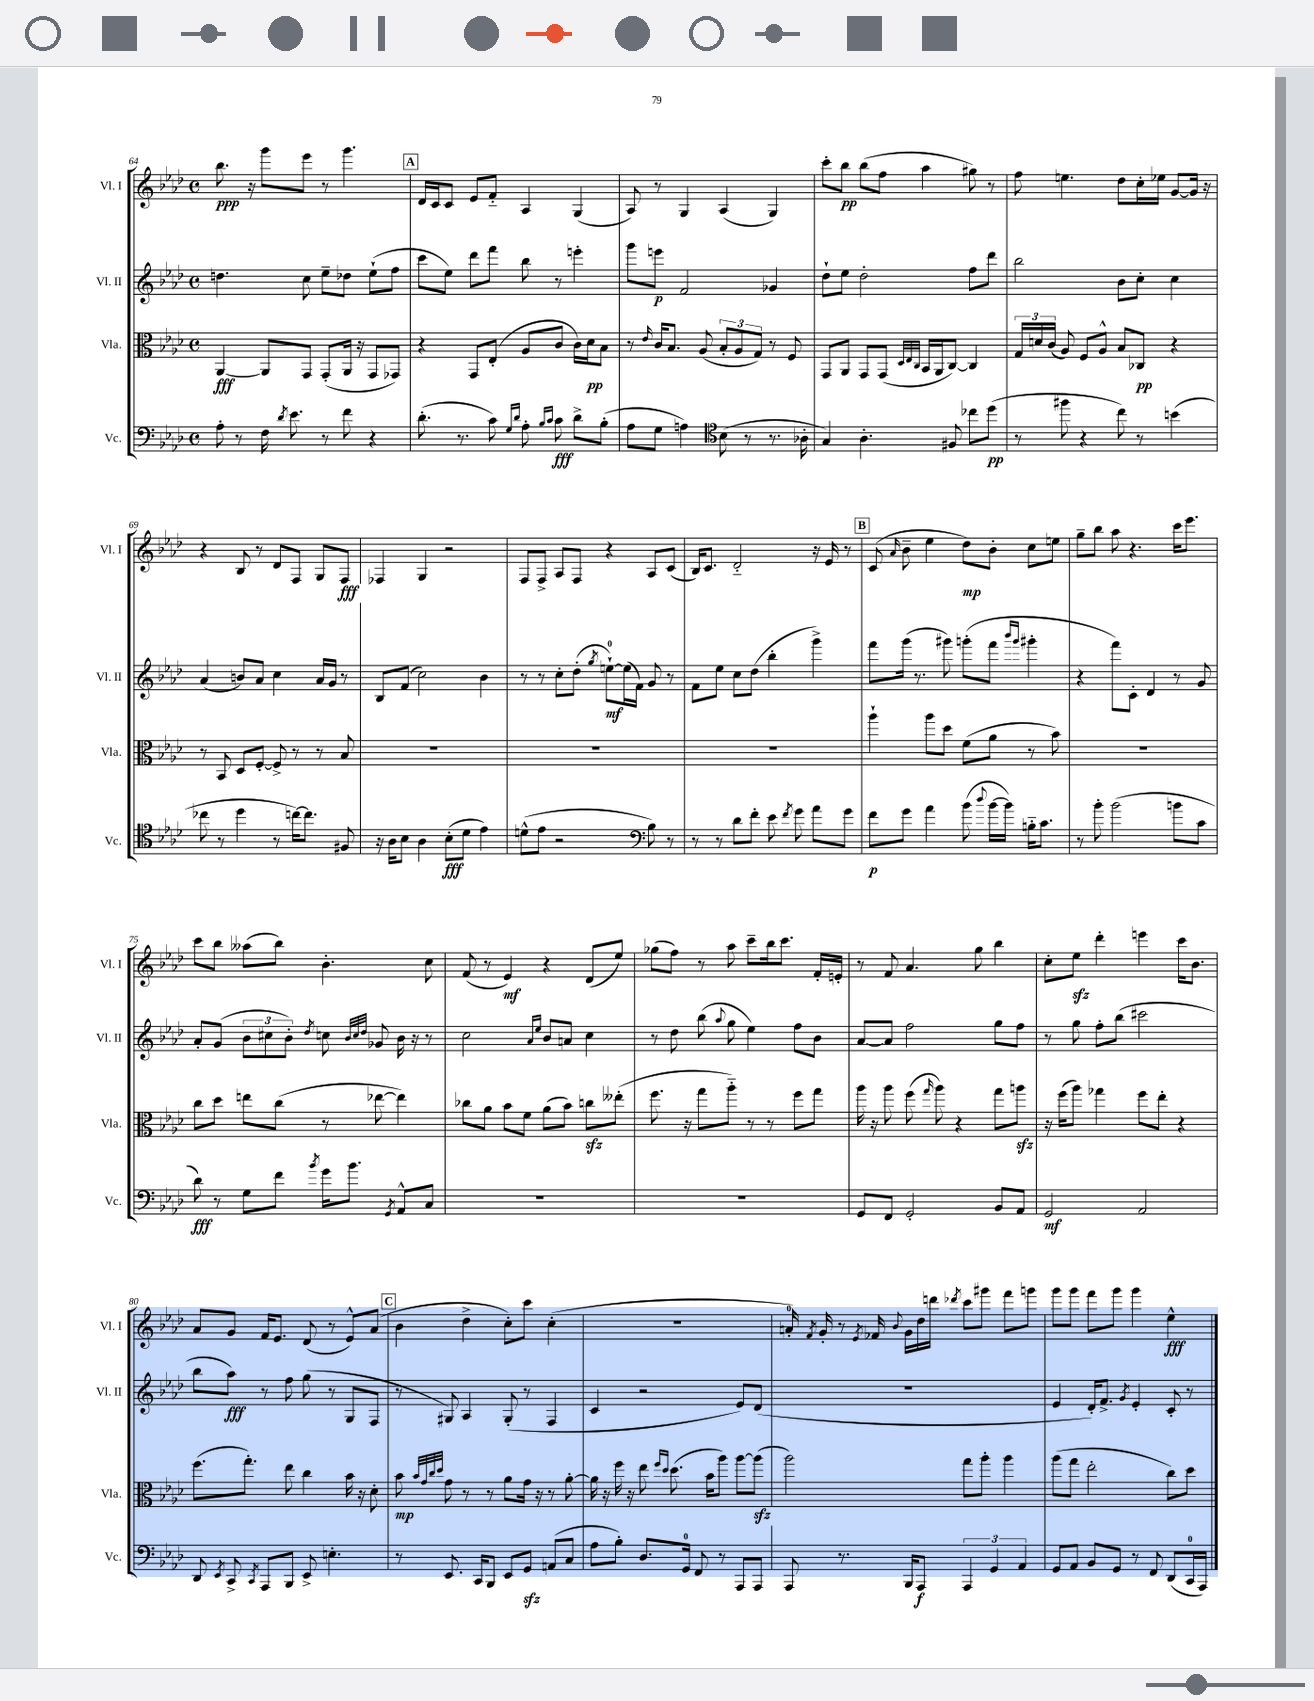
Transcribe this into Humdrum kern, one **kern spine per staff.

**kern	**dynam	**kern	**dynam	**kern	**dynam	**kern	**dynam
*part4	*part4	*part3	*part3	*part2	*part2	*part1	*part1
*staff4	*staff4	*staff3	*staff3	*staff2	*staff2	*staff1	*staff1
*I"Vc.	*	*I"Vla.	*	*I"Vl. II	*	*I"Vl. I	*
*I'Vc.	*	*I'Vla.	*	*I'Vl. II	*	*I'Vl. I	*
*clefF4	*	*clefC3	*	*clefG2	*	*clefG2	*
*k[b-e-a-d-]	*	*k[b-e-a-d-]	*	*k[b-e-a-d-]	*	*k[b-e-a-d-]	*
*M4/4	*	*M4/4	*	*M4/4	*	*M4/4	*
*met(c)	*	*met(c)	*	*met(c)	*	*met(c)	*
=64	=64	=64	=64	=64	=64	=64	=64
8A-'\	.	[4AA-/	fff	4.ddn\	.	8.bb-\	ppp
8r	.	.	.	.	.	.	.
.	.	.	.	.	.	16r	.
16F\	.	8AA-/L]	.	.	.	8ggg\L	.
8qd-/	.	.	.	.	.	.	.
8.e-\	.	.	.	.	.	.	.
.	.	8GG/J	.	8cc\	.	8eee-\J	.
8r	.	(8GG'/L	.	8ee-~\L	.	8r	.
8f\	.	16AA-/Jk	.	8dd-X\J	.	4.ggg\	.
.	.	16r	.	.	.	.	.
4r	.	8GG/L	.	(8ee-`\L	.	.	.
.	.	8GG-X/J)	.	8ff\J	.	.	.
!!LO:REH:place=s1:t=A
=65	=65	=65	=65	=65	=65	=65	=65
(8.d-'\	.	4r	.	8ccc\L	.	16d-/LL	.
.	.	.	.	.	.	16c/J	.
.	.	.	.	8ee-\J)	.	8c/J	.
8.r	.	.	.	.	.	.	.
.	.	8GG/L	.	8ddd-\L	.	8e-/L	.
8c\)	.	(8E-'/J	.	8fff\J	.	8f/J	.
16qqG/LL	.	.	.	.	.	.	.
16qqd-/JJ	.	.	.	.	.	.	.
8A-'\	.	8A-/L	.	8bb-\	.	4A-/	.
16qqB-/LL	.	.	.	.	.	.	.
16qqc/JJ	.	.	.	.	.	.	.
8c\	fff	8c/J	.	8r	.	.	.
8d-^\L	.	16c\LL)	.	4eeen'\	.	(4G/	.
.	.	16d-\J	pp	.	.	.	.
(8B-'\J	.	8B-\J	.	.	.	.	.
=66	=66	=66	=66	=66	=66	=66	=66
8A-\L	.	8r	.	8ggg\L	.	8A-/)	.
.	.	16qqe-/	.	.	.	.	.
8G\J	.	16c/KL	.	8eeen\J	p	8r	.
.	.	8.B-/J	.	.	.	.	.
4An\)	.	.	.	2f/	.	4G/	.
.	.	(8A-/	.	.	.	.	.
*clefC4	*	*	*	*	*	*	*
(8B-\	.	12B-'/L	.	.	.	(4A-/	.
.	.	12A-/	.	.	.	.	.
8r	.	.	.	.	.	.	.
.	.	12G/J)	.	.	.	.	.
8.r	.	8r	.	4g-X/	.	4G/)	.
.	.	8F/	.	.	.	.	.
16A-X'\	.	.	.	.	.	.	.
=67	=67	=67	=67	=67	=67	=67	=67
4G/)	.	8GG/L	.	8dd-`\L	.	8ccc'\L	.
.	.	8AA-/J	.	8ee-\J	.	8bb-\J	pp
4.A-'\	.	8GG/L	.	2dd-'\	.	(8bb-\L	.
.	.	(8GG/J	.	.	.	8ff\J	.
.	.	32qqD-/LLL	.	.	.	.	.
.	.	32qqE-/	.	.	.	.	.
.	.	32qqC/JJJ	.	.	.	.	.
.	.	16BB-/LL	.	.	.	4aa-\	.
.	.	16AA-/J	.	.	.	.	.
8F#X/	.	[8C/J)	.	.	.	.	.
8cc-X\L	.	4C/]	.	8ff\L	.	8gg#X\)	.
(8dd-\J	pp	.	.	8ddd-\J	.	8r	.
=68	=68	=68	=68	=68	=68	=68	=68
8r	.	24G/LL	.	2bb-\	.	8ff\	.
.	.	24dn/	.	.	.	.	.
.	.	(24c/JJ	.	.	.	.	.
8ff#X\	.	8A-/)	.	.	.	4.een\	.
4r	.	8F/L	.	.	.	.	.
.	.	8A-^^/J	.	.	.	.	.
8cc\)	.	8B-/L	.	8b-\L	.	8dd-\L	.
8r	.	8C-X/J	pp	8cc'\J	.	16cc'\L	.
.	.	.	.	.	.	16ee-X\JJ	.
(4bn\	.	4r	.	4cc\	.	[8g/L	.
.	.	.	.	.	.	16g/Jk]	.
.	.	.	.	.	.	16r	.
!!LO:LB:g=z
=69	=69	=69	=69	=69	=69	=69	=69
8cc-X\	.	8r	.	(4a-/	.	4r	.
8r	.	8BB-/	.	.	.	.	.
4dd-\	.	8D-/L	.	8bn/L)	.	8B-/	.
.	.	[8F'/J	.	8a-/J	.	8r	.
8r	.	8F^/]	.	4cc\	.	8d-/L	.
[16ccn\KL)	.	8r	.	.	.	8F/J	.
8.cc\J]	.	.	.	.	.	.	.
.	.	8r	.	16a-/LL	.	8G/L	.
.	.	.	.	16g/JJ	.	.	.
8F#X/	.	8B-/	.	8r	.	8F/J	fff
=70	=70	=70	=70	=70	=70	=70	=70
16r	.	1r	.	8B-/L	.	4F-X/	.
16A-\KL	.	.	.	.	.	.	.
8B-\J	.	.	.	(8f/J	.	.	.
4A-\	.	.	.	2cc\)	.	4G/	.
(8B-'\L	fff	.	.	.	.	2r	.
8d-\J	.	.	.	.	.	.	.
4e-\)	.	.	.	4b-\	.	.	.
=71	=71	=71	=71	=71	=71	=71	=71
(8dn^^\L	.	1r	.	8r	.	8F/L	.
8e-\J	.	.	.	8r	.	8F^/J	.
2r	.	.	.	8cc'\L	.	8A-/L	.
.	.	.	.	(8dd-'\J	.	8F/J	.
.	.	.	.	8qgg/	.	.	.
.	.	.	.	[8een`\L)	mf	4r	.
.	.	.	.	(16ee\L]	.	.	.
.	.	.	.	16f\JJ)	.	.	.
*clefF4	*	*	*	*	*	*	*
8B-\)	.	.	.	8g/	.	8A-/L	.
8r	.	.	.	8r	.	(8c/J	.
=72	=72	=72	=72	=72	=72	=72	=72
8r	.	1r	.	8f\L	.	16B-/KL)	.
.	.	.	.	.	.	8.c/J	.
8r	.	.	.	8ee-\J	.	.	.
8d-\L	.	.	.	8cc\L	.	2d-/	.
8f'\J	.	.	.	(8dd-\J	.	.	.
8e-\	.	.	.	4bb-'\	.	.	.
8qf/	.	.	.	.	.	.	.
8g\	.	.	.	.	.	.	.
8a-\L	.	.	.	4ggg^\)	.	16r	.
.	.	.	.	.	.	16e-/	.
8g\J	.	.	.	.	.	8r	.
!!LO:REH:place=s1:t=B
=73	=73	=73	=73	=73	=73	=73	=73
8f\L	p	4aa-`\	.	8fff\L	.	(8c/	.
.	.	.	.	.	.	16qqa-/	.
8g\J	.	.	.	(16ggg\Jk	.	8b-~\	.
.	.	.	.	8.r	.	.	.
4a-\	.	8aa-\L	.	.	.	4ee-\	.
.	.	8dd-\J	.	8ggg#X\)	.	.	.
(8b-\	.	(8f\L	.	(8gggn'\L	.	8dd-\L)	mp
8qqdd-/	.	.	.	.	.	.	.
[16b-\LL	.	8a-\J	.	8fff\J	.	8b-'\J	.
16b-\JJ])	.	.	.	.	.	.	.
.	.	.	.	16qqbbb-/LL	.	.	.
.	.	.	.	16qqggg/JJ	.	.	.
16Bn\KL	.	8r	.	4ggg#X'\	.	8cc\L	.
8.c\J	.	.	.	.	.	.	.
.	.	8b-\)	.	.	.	8een\J	.
=74	=74	=74	=74	=74	=74	=74	=74
8r	.	1r	.	4r	.	8gg~\L	.
8b-'\	.	.	.	.	.	8bb-\J	.
(2b-\	.	.	.	8fff\L)	.	8aa-\	.
.	.	.	.	8c'\J	.	4.r	.
.	.	.	.	4d-/	.	.	.
8bn\L	.	.	.	8r	.	16ccc\KL	.
.	.	.	.	.	.	8.eee-\J	.
8c\J	.	.	.	8g/	.	.	.
!!LO:LB:g=z
=75	=75	=75	=75	=75	=75	=75	=75
8d-\)	fff	8cc\L	.	8a-'/L	.	8ccc\L	.
8r	.	8dd-\J	.	(8g/J	.	8bb-\J	.
8G\L	.	8een\L	.	12b-\L	.	(8aa--X\L	.
.	.	.	.	12cc#X\	.	.	.
8f\J	.	(8cc\J	.	.	.	8bb-\J)	.
.	.	.	.	12b-'\J)	.	.	.
8qb-/	.	.	.	8qdd-/	.	.	.
16g\KL	.	8r	.	8ccn\	.	4.b-'\	.
8.b-\J	.	.	.	.	.	.	.
.	.	.	.	32qqb-/LLL	.	.	.
.	.	.	.	32qqcc/	.	.	.
.	.	.	.	32qqdd-/JJJ	.	.	.
.	.	[8ee-X\	.	8g-X/	.	.	.
8qGG/	.	.	.	.	.	.	.
8AA-^^/L	.	4ee-\])	.	16b-\	.	.	.
.	.	.	.	16r	.	.	.
8C/J	.	.	.	8r	.	8cc\	.
=76	=76	=76	=76	=76	=76	=76	=76
1r	.	8cc-X\L	.	2cc\	.	(8f/	.
.	.	8a-\J	.	.	.	8r	.
.	.	8b-\L	.	.	.	4e-/)	mf
.	.	8f\J	.	.	.	.	.
.	.	.	.	16qqa-/LL	.	.	.
.	.	.	.	16qqee-/JJ	.	.	.
.	.	(8a-\L	.	8b-/L	.	4r	.
.	.	8b-\J)	.	8an/J	.	.	.
.	.	8ccnzz\L	.	4cc\	.	(8d-/L	.
.	.	(8ee--X'\J	.	.	.	8ee-/J)	.
=77	=77	=77	=77	=77	=77	=77	=77
1r	.	8.ff\	.	8r	.	(8gg-X\L	.
.	.	.	.	8dd-\	.	8ff\J)	.
.	.	16r	.	.	.	.	.
.	.	8gg\L	.	(8bb-\	.	8r	.
.	.	.	.	8qqaa-/	.	.	.
.	.	8aa-\J)	.	8gg\	.	8aa-\	.
.	.	8r	.	4ee-\)	.	8ccc~\L	.
.	.	8r	.	.	.	16bb-\k	.
.	.	.	.	.	.	8.ccc\J	.
.	.	8ff\L	.	8ff\L	.	.	.
.	.	8gg\J	.	8b-\J	.	16f'/LL	.
.	.	.	.	.	.	16en'/JJ	.
=78	=78	=78	=78	=78	=78	=78	=78
8GG/L	.	16aa-\	.	[8a-/L	.	8r	.
.	.	16r	.	.	.	.	.
8FF/J	.	8aa-\	.	8a-/J]	.	8f/	.
2GG'/	.	(8ff\	.	2ff\	.	4.a-/	.
.	.	16qqgg/	.	.	.	.	.
.	.	8aa-\)	.	.	.	.	.
.	.	4r	.	.	.	.	.
.	.	.	.	.	.	8gg\	.
8BB-/L	.	8gg\L	.	8gg\L	.	4bb-\	.
8AA-/J	.	8aanzz\J	.	8ff\J	.	.	.
=79	=79	=79	=79	=79	=79	=79	=79
2GG/	mf	16r	.	8r	.	8cc'\L	.
.	.	(16ff\KL	.	.	.	.	.
.	.	8aa-\J)	.	8gg\	.	8ee-zz\J	.
.	.	4gg-X\	.	8ff'\L	.	4ddd-'\	.
.	.	.	.	(8bb-\J	.	.	.
2AA-/	.	8ff\L	.	2ccc#X\	.	4eeen\	.
.	.	8ee-'\J	.	.	.	.	.
.	.	4r	.	.	.	16ccc\KL	.
.	.	.	.	.	.	8.b-\J	.
!!LO:LB:g=z
=80	=80	=80	=80	=80	=80	=80	=80
8DD-/	.	(8.ff\L	.	8bb-\L	.	8a-/L	.
8qEE-/	.	.	.	.	.	.	.
8CC^/	.	.	.	8aa-\J)	fff	8g/J	.
.	.	8.gg'\J)	.	.	.	.	.
8qCC/	.	.	.	.	.	.	.
8AAA-/L	.	.	.	8r	.	16f/KL	.
.	.	.	.	.	.	8.e-/J	.
8BBB-/J	.	8ee-\	.	8ff\	.	.	.
8EE-^/	.	4cc\	.	(8gg\	.	(8d-/	.
4.En'\	.	.	.	8r	.	8r	.
.	.	16b-\	.	8G/L	.	8e-^^/L)	.
.	.	16r	.	.	.	.	.
.	.	8d-'\	.	8F/J	.	(8a-/J	.
!!LO:REH:place=s1:t=C
=81	=81	=81	=81	=81	=81	=81	=81
8r	.	8b-\	mp	8r	.	4b-\	.
.	.	32qqb-/LLL	.	.	.	.	.
.	.	32qqg/	.	.	.	.	.
.	.	32qqcc/	.	.	.	.	.
.	.	32qqdd-/JJJ	.	.	.	.	.
8.EE-/	.	8g\	.	8G#X/)	.	.	.
.	.	8r	.	4A-/	.	4dd-^\	.
16CC/KL	.	.	.	.	.	.	.
8BBB-/J	.	8r	.	.	.	.	.
8EE-/L	.	8a-\L	.	(8G#'/	.	8cc'\L)	.
8GGzz/J	.	16g\Jk	.	8r	.	8ccc\J	.
.	.	16r	.	.	.	.	.
(8AAn/L	.	8r	.	4F/	.	(4cc'\	.
8C/J	.	[8a-'\	.	.	.	.	.
=82	=82	=82	=82	=82	=82	=82	=82
8A-\L	.	16a-\]	.	4c/	.	1r	.
.	.	16r	.	.	.	.	.
8B-'\J)	.	16ff\	.	.	.	.	.
.	.	16r	.	.	.	.	.
8.D-/L	.	8ee-\	.	2r	.	.	.
.	.	16qqff/LL	.	.	.	.	.
.	.	16qqdd-/JJ	.	.	.	.	.
.	.	(8.dd-\	.	.	.	.	.
16GG/Jk	.	.	.	.	.	.	.
8FF/	.	.	.	.	.	.	.
.	.	16b-\KL	.	.	.	.	.
8r	.	8aa-\J)	.	.	.	.	.
8AAA-/L	.	[8aa-\L	.	8e-/L)	.	.	.
8AAA-/J	.	(8aa-zz\J]	.	(8d-/J	.	.	.
=83	=83	=83	=83	=83	=83	=83	=83
8AAA-/	.	2aa-\)	.	1r	.	16an'/)	.
.	.	.	.	.	.	8qf/	.
.	.	.	.	.	.	16g'/	.
8.r	.	.	.	.	.	8r	.
.	.	.	.	.	.	8qe-/	.
.	.	.	.	.	.	16f-X/	.
.	.	.	.	.	.	8qqb-/	.
16BBB-/KL	.	.	.	.	.	16g\LL	.
8AAA-/J	f	.	.	.	.	16dd-\	.
.	.	.	.	.	.	16dddn\JJ	.
.	.	.	.	.	.	8qddd-X/	.
6AAA-/	.	8gg\L	.	.	.	8ccc\L	.
.	.	8aa-'\J	.	.	.	8ggg#X\J	.
6GG/	.	.	.	.	.	.	.
.	.	4aa-\	.	.	.	8fff\L	.
6AA-/	.	.	.	.	.	.	.
.	.	.	.	.	.	8gggn\J	.
=84	=84	=84	=84	=84	=84	=84	=84
8GG/L	.	(8aa-\L	.	4e-/	.	8ggg\L	.
8AA-/J	.	8gg\J	.	.	.	8ggg\J	.
8BB-/L	.	2ee-'\	.	16d-'/KL)	.	8fff\L	.
.	.	.	.	8.f^/J	.	.	.
8GG/J	.	.	.	.	.	8ggg\J	.
.	.	.	.	8qg/	.	.	.
8r	.	.	.	4e-'/	.	4ggg\	.
8FF/	.	.	.	.	.	.	.
(8DD-/L	.	8cc\L)	.	8c'/	.	4ee-^^\	fff
16CC/L	.	8dd-\J	.	8r	.	.	.
16AAA-/JJ)	.	.	.	.	.	.	.
==	==	==	==	==	==	==	==
*-	*-	*-	*-	*-	*-	*-	*-
